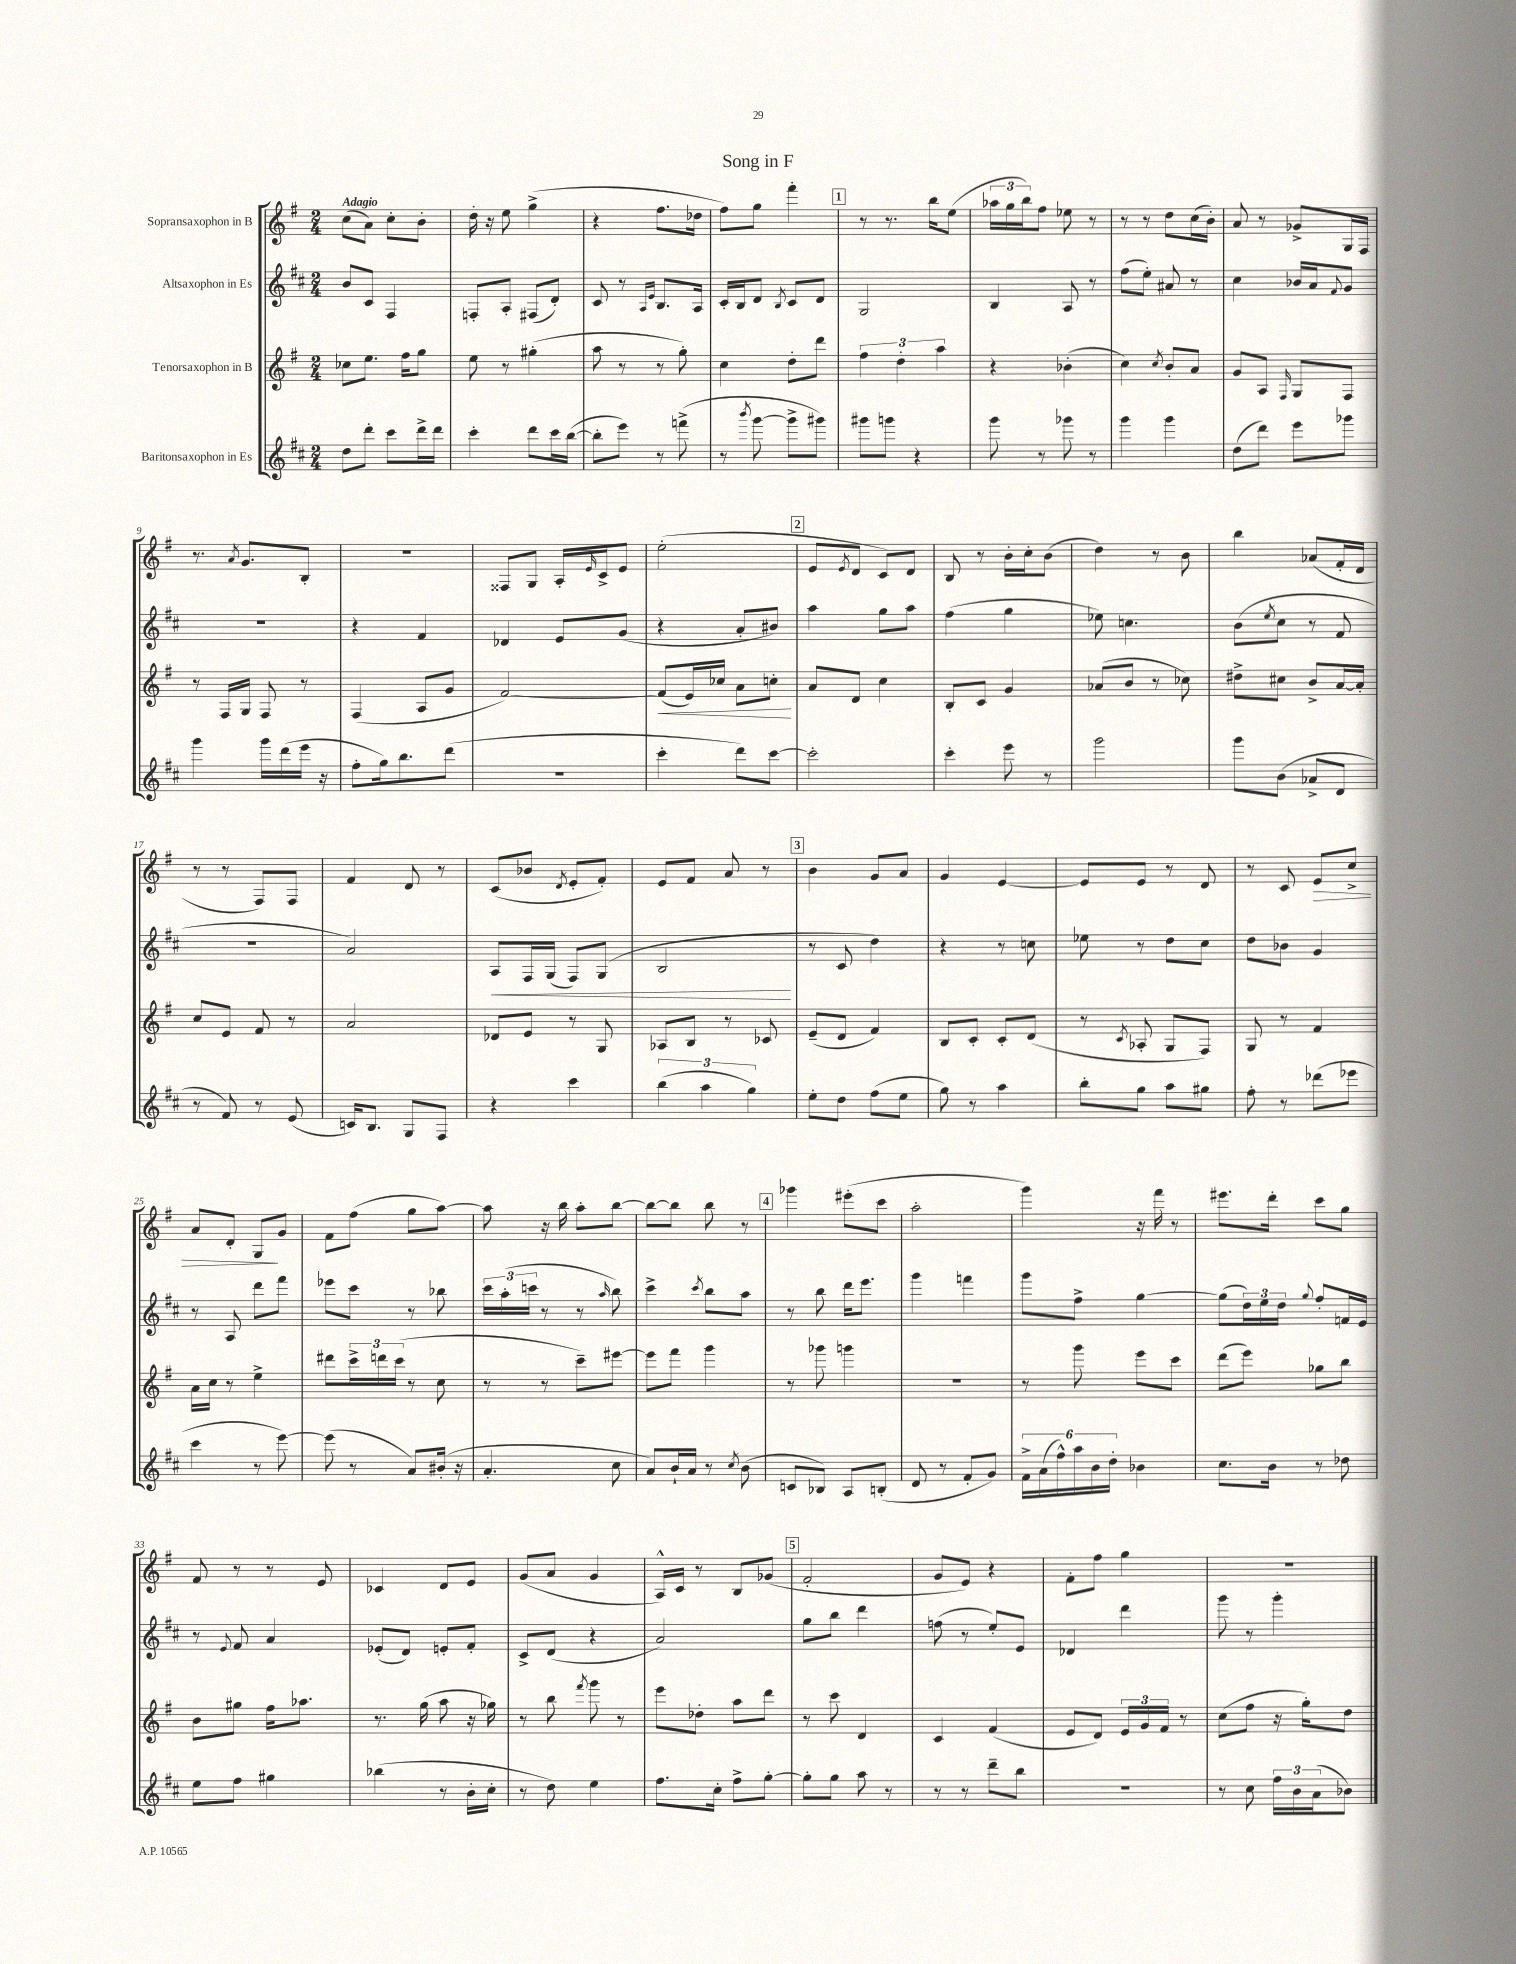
\header { title = "Song in F" }
<<
\new StaffGroup <<
\new Staff = "s0" \with { instrumentName = "Sopransaxophon in B" } {
    \clef treble \key g \major \numericTimeSignature \time 2/4 \tempo "Adagio"
    c''8( a'8) c''8-. b'8-. |
    d''16-. r16 e''8 g''4->( |
    r4 fis''8. des''16 |
    fis''8) g''8 fis'''4-. |
    \mark \markup { \box "1" } r8 r8. b''16 e''8( |
    \tuplet 3/2 { aes''16 g''16 b''16) } fis''8 ees''8 r8 |
    r8 r8 d''8 c''16( b'16-.) |
    a'8 r8 ges'8-> g16 fis16 |
    r8. \acciaccatura { a'8 } g'8. b8-. |
    R2 |
    fisis8 g8 a16-. \grace { e'16 } c'16-> e'8 |
    e''2-.( |
    \mark \markup { \box "2" } e'8 \acciaccatura { e'8 } d'8 c'8) d'8 |
    b8 r8 b'16-. c''16-. b'8( |
    d''4) r8 b'8 |
    b''4 aes'8( fis'16-. d'16 |
    r8 r8 fis8) fis8 |
    fis'4 d'8 r8 |
    c'8( bes'8 \acciaccatura { d'8 } e'8-. fis'8-.) |
    e'8 fis'8 a'8 r8 |
    \mark \markup { \box "3" } b'4 g'8 a'8 |
    g'4 e'4~ |
    e'8 e'8 r8 d'8 |
    r8 c'8 e'8\> c''8-> |
    a'8 d'8-. g8\! g'8 |
    fis'8 fis''8( g''8 a''8~) |
    a''8 r16 b''16 a''8-. b''8~ |
    b''8~ b''8 b''8 r8 |
    \mark \markup { \box "4" } ges'''4 eis'''8-.( c'''8 |
    a''2-. |
    g'''4) r16 fis'''16 r8 |
    eis'''8. d'''16-. c'''8 g''8 |
    fis'8 r8 r8 e'8 |
    ces'4 d'8 e'8 |
    g'8( a'8 g'4 |
    a16-^) c'16 r8 b8 ges'8( |
    \mark \markup { \box "5" } fis'2-. |
    g'8 e'8) r4 |
    fis'8-. fis''8 g''4 |
    R2 \bar "|." |
}
\new Staff = "s1" \with { instrumentName = "Altsaxophon in Es" } {
    \clef treble \key d \major \numericTimeSignature \time 2/4
    b'8 cis'8 fis4 |
    f8-. a8-. fis8( d'8-.) |
    cis'8 r8 \grace { a16 e'16 } b8. a16 |
    cis'16-. b16 d'8 \acciaccatura { b8 } cis'8 d'8 |
    \mark \markup { \box "1" } g2 |
    b4 a8 r8 |
    fis''8( e''8-.) ais'8 r8 |
    cis''4 bes'16 a'16 \appoggiatura { fis'8 } g'8 |
    R2 |
    r4 fis'4 |
    des'4 e'8 g'8( |
    r4 a'8-. bis'8) |
    \mark \markup { \box "2" } a''4 g''8 a''8 |
    fis''4( g''4 |
    ees''8) c''4. |
    b'8( \acciaccatura { e''8 } cis''8 r8 fis'8 |
    R2 |
    a'2) |
    a8\< fis16 g16( fis8) g8( |
    b2\! |
    \mark \markup { \box "3" } r8 cis'8 d''4) |
    r4 r8 c''8 |
    ees''8 r8 d''8 cis''8 |
    d''8 bes'8 g'4 |
    r8 a8 d'''8 fis'''8 |
    ees'''8 cis'''8 r8 bes''8 |
    \tuplet 3/2 { cis'''16 a''16-.( c'''16 } r8 r8 \grace { a''16 } b''8) |
    cis'''4-> \acciaccatura { cis'''8 } b''8 a''8 |
    \mark \markup { \box "4" } r8 b''8 d'''16 e'''8. |
    g'''4 f'''4 |
    g'''8 fis''8-> g''4~ |
    g''8( \tuplet 3/2 { d''16) e''16 d''16 } \appoggiatura { g''8 } fis''8-. f'16 e'16 |
    r8 \appoggiatura { e'8 } fis'8 a'4 |
    ees'8-.( d'8) e'8-. fis'8-. |
    cis'8-> d'8( r4 |
    a'2) |
    \mark \markup { \box "5" } g''8 b''8 d'''4 |
    f''8( r8 e''8-.) e'8 |
    des'4 d'''4 |
    g'''8 r8 g'''4-. \bar "|." |
}
\new Staff = "s2" \with { instrumentName = "Tenorsaxophon in B" } {
    \clef treble \key g \major \numericTimeSignature \time 2/4
    ces''8 e''8. fis''16 g''8 |
    e''8 r8 gis''4-.( |
    a''8 r8 r8 g''8-.) |
    c''4 d''8-. d'''8 |
    \mark \markup { \box "1" } \tuplet 3/2 { fis''4 d''4-. a''4 } |
    r4 bes'4-.( |
    c''4) \acciaccatura { c''8 } b'8-. a'8 |
    g'8 a8 \grace { fis16 } g8 fis8 |
    r8 fis16 g16 fis8 r8 |
    fis4( a8 g'8 |
    fis'2~) |
    fis'8\<( e'16) ces''16 a'8 c''8-.\! |
    \mark \markup { \box "2" } a'8 d'8 c''4 |
    b8-. c'8 g'4 |
    aes'8( b'8 r8 ces''8) |
    dis''8-> cis''8 b'8-> a'16~ a'16-. |
    c''8 e'8 fis'8 r8 |
    a'2 |
    des'8 e'8 r8 g8 |
    aes8 b8 r8 ces'8 |
    \mark \markup { \box "3" } e'8--( d'8 fis'4) |
    b8 c'8-. c'8-. d'8( |
    r8 \acciaccatura { c'8 } aes8-. g8 fis8) |
    g8 r8 fis'4 |
    a'16 c''16 r8 e''4-> |
    dis'''8 \tuplet 3/2 { c'''16-> d'''16 c'''16( } r8 c''8 |
    r8 r8 c'''8--) eis'''8~ |
    eis'''8 fis'''8 g'''4 |
    \mark \markup { \box "4" } r8 ges'''8 g'''4 |
    R2 |
    r8 g'''8 e'''8 c'''8 |
    d'''8( e'''8) ges''8 b''8 |
    b'8 gis''8 fis''16 aes''8. |
    r8. g''16( a''8 r16 ges''16) |
    r8 b''8 \acciaccatura { fis'''8 } g'''8 r8 |
    e'''8 des''8-. a''8 d'''8 |
    \mark \markup { \box "5" } r8 c'''8 d'4 |
    c'4 fis'4( |
    e'8 d'8) \tuplet 3/2 { e'16 g'16 fis'16 } r8 |
    c''8( fis''8 r16 g''16-.) d''8 \bar "|." |
}
\new Staff = "s3" \with { instrumentName = "Baritonsaxophon in Es" } {
    \clef treble \key d \major \numericTimeSignature \time 2/4
    d''8 d'''8-. cis'''8 d'''16-> d'''16 |
    cis'''4-. d'''8 cis'''16 b''16~( |
    b''8-. e'''8) r8 f'''8->( |
    r8 \acciaccatura { b'''8 } g'''8~ g'''8-> gis'''8) |
    \mark \markup { \box "1" } gis'''8 g'''8 r4 |
    g'''8 r8 ges'''8 r8 |
    g'''4 g'''4 |
    d''8( d'''8) e'''8 ges'''8 |
    g'''4 g'''16 d'''16( e'''16 r16 |
    fis''8-. g''16) b''8. d'''8( |
    r2 |
    cis'''4-. d'''8) cis'''8~ |
    \mark \markup { \box "2" } cis'''2-. |
    cis'''4-. e'''8 r8 |
    g'''2 |
    g'''8 b'8( aes'8-> d'8 |
    r8 fis'8) r8 e'8( |
    c'16) b8. g8 fis8 |
    r4 cis'''4 |
    \tuplet 3/2 { b''4( a''4 g''4) } |
    \mark \markup { \box "3" } e''8-. d''8 fis''8( e''8 |
    g''8) r8 a''4 |
    b''8-. g''8 a''8 gis''8 |
    fis''8-. r8 des'''8( ees'''8 |
    cis'''4 r8 e'''8~) |
    e'''8( r8 a'8) bis'16-.( r16 |
    a'4.-. cis''8 |
    a'8) b'16-! a'16 r8 \acciaccatura { cis''8 } b'8( |
    \mark \markup { \box "4" } c'8 bes8) a8 b8-.( |
    d'8 r8 fis'8-. g'8) |
    \tuplet 6/4 { fis'16-> a'16( fis''16-^) a''16 b'16 d''16-. } bes'4 |
    cis''8. b'16 r8 des''8 |
    e''8 fis''8 gis''4 |
    bes''4( r8 b'16-. cis''16-. |
    r8 d''8) e''4 |
    fis''8. cis''16-. fis''8-> g''8~-. |
    \mark \markup { \box "5" } g''8-. g''8 a''8 r8 |
    r8 r8 d'''8-- b''8 |
    R2 |
    r8 cis''8 \tuplet 3/2 { fis''16 b'16 a'16( } bes'8) \bar "|." |
}
>>
>>
